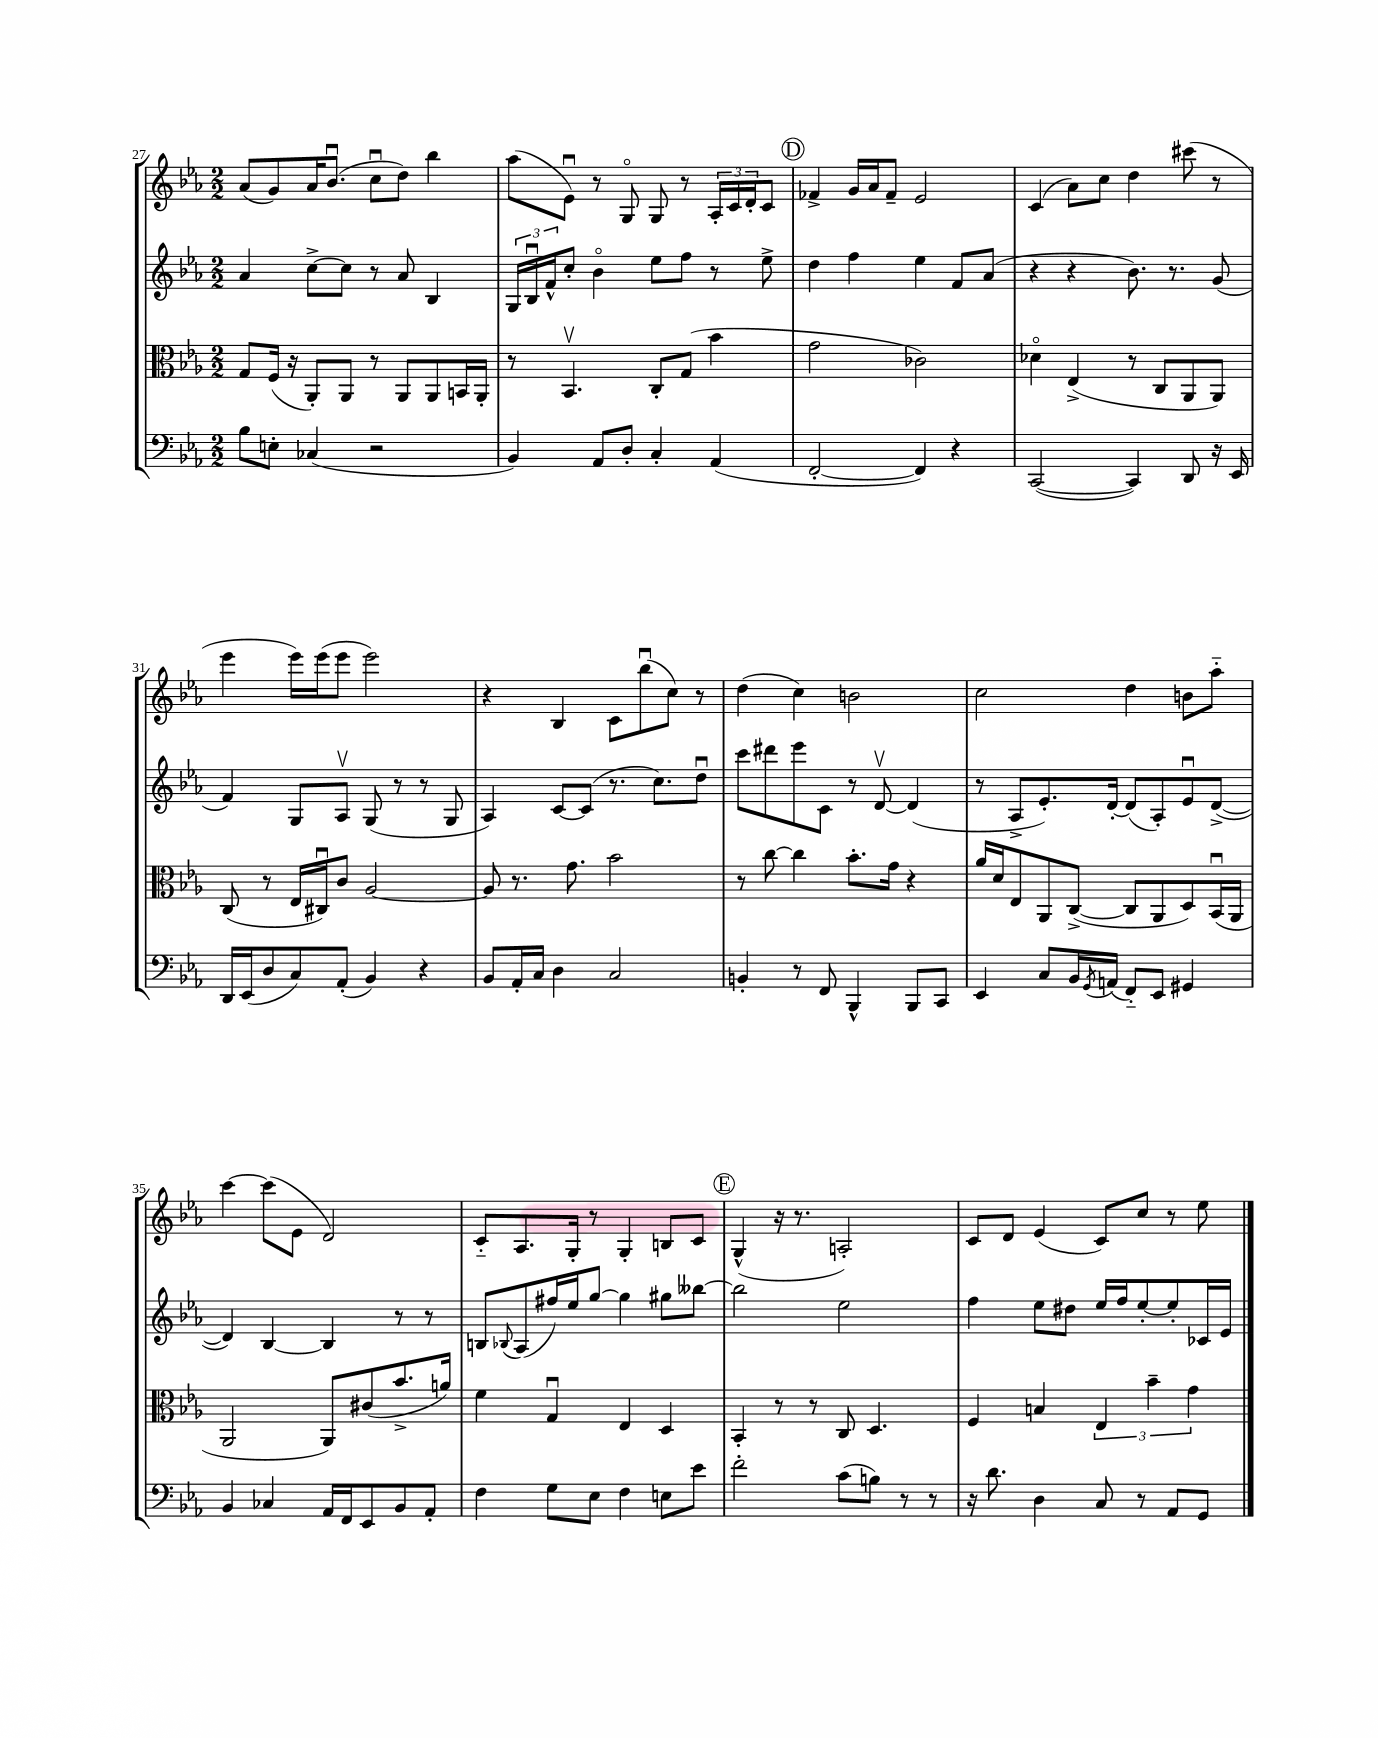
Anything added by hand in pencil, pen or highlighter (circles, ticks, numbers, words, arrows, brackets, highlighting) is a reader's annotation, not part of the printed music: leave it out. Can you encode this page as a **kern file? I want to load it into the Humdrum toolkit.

**kern	**kern	**kern	**kern
*part4	*part3	*part2	*part1
*staff4	*staff3	*staff2	*staff1
*clefF4	*clefC3	*clefG2	*clefG2
*k[b-e-a-]	*k[b-e-a-]	*k[b-e-a-]	*k[b-e-a-]
*M2/2	*M2/2	*M2/2	*M2/2
=27	=27	=27	=27
8B-\L	8G/L	4a-/	(8a-/L
8En'\J	(16F/Jk	.	8g/)
.	16r	.	.
(4C-X/	8AA-'/L)	[8cc^\L	16a-/K
.	.	.	(8.b-u/J
.	8AA-/J	8cc\J]	.
2r	8r	8r	8ccu\L
.	8AA-/L	8a-/	8dd\J)
.	8AA-/	4B-/	4bb-\
.	16BBn/L	.	.
.	16AA-'/JJ	.	.
=28	=28	=28	=28
4BB-/)	8r	24G/LL	(8aa-\L
.	.	24B-u/	.
.	.	24f^^/J	.
.	4.BB-v/	8cc'/J	8e-u\J)
8AA-/L	.	4b-\	8r
8D'/J	.	.	8G/
4C'/	8C'/L	8ee-\L	8G/
.	(8G/J	8ff\J	8r
(4AA-/	4b-\	8r	24A-'/LL
.	.	.	24c/
.	.	.	24d'/J
.	.	8ee-^\	8c/J
!!LO:REH:place=s1:t=D
=29	=29	=29	=29
[2FF'/	2g\	4dd\	4f-X^/
.	.	4ff\	16g/LL
.	.	.	16a-/J
.	.	.	8f-~/J
4FF/])	2c-X\)	4ee-\	2e-/
4r	.	8f/L	.
.	.	(8a-/J	.
=30	=30	=30	=30
([2CC/	4d-X\	4r	(4c/
.	(4E-^/	4r	8a-\L)
.	.	.	8cc\J
4CC/])	8r	8.b-\)	4dd\
.	8C/L	.	.
.	.	8.r	.
8DD/	8AA-/	.	(8ccc#X\
16r	8AA-/J)	(8g/	8r
16EE-/	.	.	.
!!LO:LB:g=z
=31	=31	=31	=31
16DD/LL	(8C/	4f/)	4eee-\
(16EE-/J	.	.	.
8D/	8r	.	.
8C/)	16E-/LL	8G/L	16eee-\LL)
.	16C#Xu/J)	.	(16eee-\J
(8AA-'/J	8c/J	8A-v/J	8eee-\J
4BB-/)	[2A-/	(8G/	2eee-\)
.	.	8r	.
4r	.	8r	.
.	.	8G/	.
=32	=32	=32	=32
8BB-/L	8A-/]	4A-/)	4r
16AA-'/L	8.r	.	.
16C/JJ	.	.	.
4D\	.	[8c/L	4B-/
.	8.g\	.	.
.	.	(8c/J]	.
2C/	2b-\	8.r	8c\L
.	.	.	(8bb-u\
.	.	8.cc\L)	.
.	.	.	8cc\J)
.	.	8ddu\J	8r
=33	=33	=33	=33
4BBn'/	8r	8ccc\L	(4dd\
.	[8cc\	8ddd#X\	.
8r	4cc\]	8eee-\	4cc\)
8FF/	.	8c\J	.
4BBB-^^/	8.b-'\L	8r	2bn\
.	.	[8dv/	.
.	16g\Jk	.	.
8BBB-/L	4r	(4d/]	.
8CC/J	.	.	.
=34	=34	=34	=34
4EE-/	16a-/LL	8r	2cc\
.	16d/J	.	.
.	8E-/	8A-^/L	.
8C/L	8AA-/	8.e-'/)	.
16BB-/L	([8C^/J	.	.
8qGG/	.	.	.
(16AAn/JJ	.	[16d'/Jk	.
8FF/L)	8C/L]	(8d/L]	4dd\
8EE-/J	8AA-/	8A-'/)	.
4GG#X/	8D/)	8e-u/	8bn\L
.	(16BB-u/L	([8d^/J	8aa-\J
.	16AA-/JJ	.	.
!!LO:LB:g=z
=35	=35	=35	=35
4BB-/	2AA-/	4d/])	[4ccc\
4C-X/	.	[4B-/	(8ccc\L]
.	.	.	8e-\J
16AA-/LL	8AA-/L)	4B-/]	2d/)
16FF/J	.	.	.
8EE-/	(8c#X/	.	.
8BB-/	8.b-^/	8r	.
8AA-'/J	.	8r	.
.	16an/Jk)	.	.
=36	=36	=36	=36
4F\	4f\	8Bn/L	8c/L
.	.	8qqB-X/	.
.	.	(8A-/	8.A-/
8G\L	4Gu/	16ff#X/L)	.
.	.	16ee-/J	16G'/Jk
8E-\J	.	[8gg/J	8r
4F\	4E-/	4gg\]	4G'/
8En\L	4D/	8gg#X\L	8Bn/L
8e-\J	.	[8bb--X\J	8c/J
!!LO:REH:place=s1:t=E
=37	=37	=37	=37
2f'\	4BB-'/	2bb--\]	(4G^^/
.	8r	.	16r
.	.	.	8.r
.	8r	.	.
(8c\L	8C/	2ee-\	2An'/)
8Bn\J)	4.D/	.	.
8r	.	.	.
8r	.	.	.
=38	=38	=38	=38
16r	4F/	4ff\	8c/L
8.d\	.	.	.
.	.	.	8d/J
4D\	4Bn/	8ee-\L	(4e-/
.	.	8dd#X\J	.
8C/	6E-/	16ee-/LL	8c/L)
.	.	16ff/J	.
8r	.	[8ee-'/	8cc/J
.	6b-~\	.	.
8AA-/L	.	8ee-'/]	8r
.	6g\	.	.
8GG/J	.	16c-X/L	8ee-\
.	.	16e-/JJ	.
==	==	==	==
*-	*-	*-	*-
